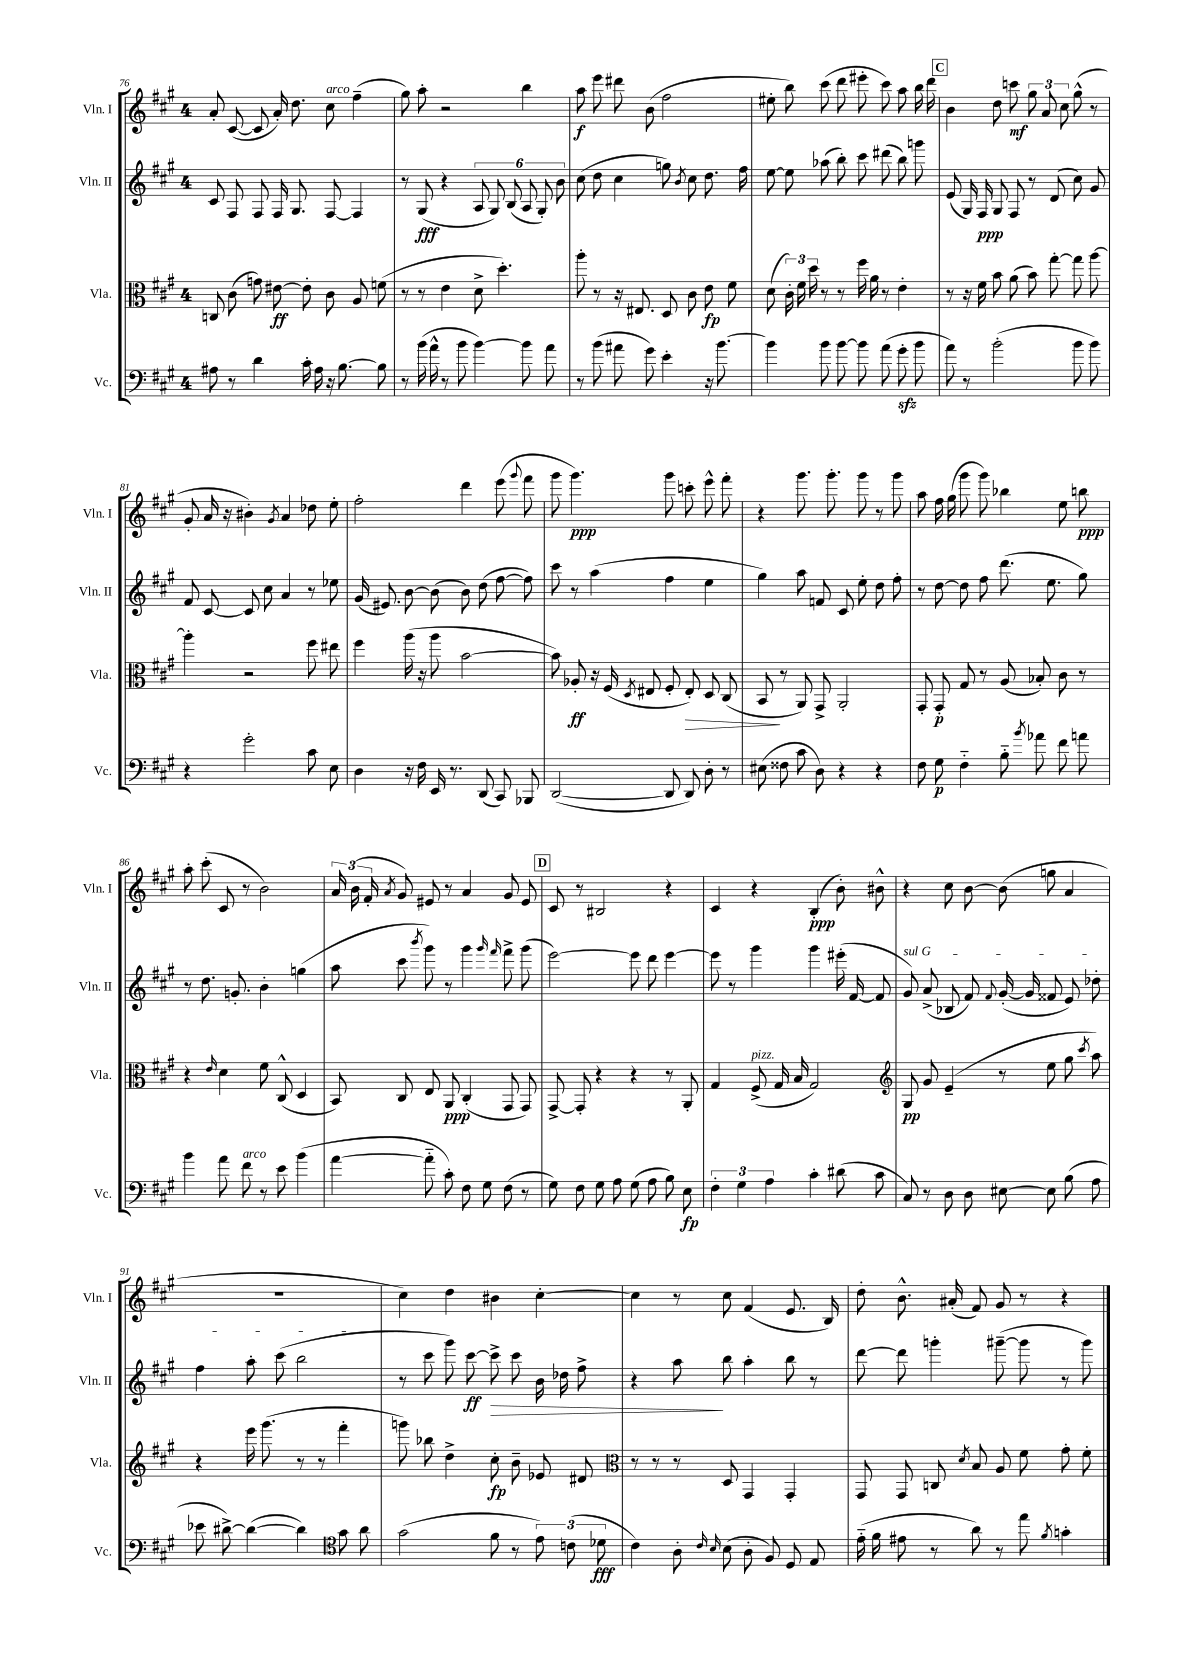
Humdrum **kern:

**kern	**kern	**kern	**kern
*staff4	*staff3	*staff2	*staff1
*clefF4	*clefC3	*clefG2	*clefG2
*k[f#c#g#]	*k[f#c#g#]	*k[f#c#g#]	*k[f#c#g#]
*M4/4	*M4/4	*M4/4	*M4/4
8A#\	8C/	8c#/	8a'/
8r	(8c#\	8F#/	([8c#/
4d\	8g\)	8F#/	8c#/]
.	[8e#\	16F#/	16a'/)
.	.	8.G#/	8.dd\
16c#'\	8e#'\]	.	.
16A#\	.	.	.
16r	8c#\	[8F#/	8cc#\
[8.B\	.	.	.
.	8A/	4F#/]	(4ff#~\
8B\]	(8f\	.	.
=	=	=	=
8r	8r	8r	8gg#\)
(16b\	8r	(8G#/	8aa'\
16a^^\	.	.	.
8r	4e\	4r	2r
8b\	.	.	.
[4b\)	8d^\	12A/	.
.	.	12G#/)	.
.	4.dd'\)	.	.
.	.	(12B/	.
8b\]	.	12A/	4bb\
.	.	12G#'/)	.
8a\	.	.	.
.	.	12b\	.
=	=	=	=
8r	8aa'\	(8cc#\	8aa\
(8b\	8r	8dd\	8eee\
8a#\	16r	4cc#\	8ddd#\
.	8.E#/	.	.
8g#\)	.	.	(8b\
4e'\	8D/	8gg\)	2ff#\
.	.	8qb/	.
.	8c#\	8cc#\	.
16r	8e\	8.dd\	.
[8.b\	.	.	.
.	8f#\	.	.
.	.	16ff#\	.
=	=	=	=
4b\]	(8d\	[8ee\	8ee#'\
.	24c#'\)	8ee\]	8bb\)
.	24f#\	.	.
.	24dd\	.	.
8b\	8r	(8aa-\	(8ccc#\
[8b\	8r	8bb'\)	8ddd\
8b\]	16ff#\	8ccc#\	8eee#'\
.	16a\	.	.
(8a\	8r	(8ddd#\	8ccc#\)
8g#'\	4e'\	8bb\)	8aa\
8b\	.	8ggg\	16bb\
.	.	.	16ddd\
=	=	=	=
8a\)	8r	(8e/	4b\
8r	16r	16G#/)	.
.	16f#\	16F#/	.
(2b'\	8b\	8G#/	8dd\
.	(8a\	8F#/	8ccc\
.	8b\)	8r	12gg#\
.	.	.	12a/
.	[8gg#'\	(8d/	.
.	.	.	12cc#\
8b\	8gg#\]	8cc#\)	(8gg#^^\
8b\)	[8aa\	8g#/	8r
=	=	=	=
4r	4aa'\]	8f#/	8g#'/
.	.	[8c#/	16a/
.	.	.	16r
2g#'\	2r	8c#/]	4b#'\)
.	.	8cc#\	.
.	.	.	8qg#/
.	.	4a/	4a/
8c#\	8ff#\	8r	8dd-\
8E\	8ee#\	8ee-\	8ee'\
=	=	=	=
4D\	4ff#\	(16g#/	2ff#'\
.	.	8.e#/)	.
16r	(16aa\	[8b\	.
16F#\	16r	.	.
16EE/	8aa\	(8b\]	.
8.r	.	.	.
.	[2b\	8b\)	4ddd\
(8DD/	.	(8dd\	.
8CC#/)	.	[8ff#\	(8eee\
.	.	.	8qqggg#/
8BBB-/	.	8ff#\])	8fff#\
=	=	=	=
([2DD/	8b\])	8ccc#\	8ggg#\
.	8A-'/	8r	4.ggg#\)
.	16r	(4aa\	.
.	(16F#/	.	.
.	8qD/	.	.
.	8E#/	.	.
8DD/]	8F#'/	4ff#\	8ggg#\
8DD/)	8E#'/)	.	8ccc'\
8D'\	8D/	4ee\	8eee^^\
8r	(8C#/	.	8fff#'\
=	=	=	=
(8E#\	8BB/	4gg#\)	4r
8F##\	8r	.	.
8c#\	8AA/)	8aa\	8.ggg#\
8D\)	8GG#^/	8f/	.
.	.	.	8.ggg#'\
4r	2AA'/	8c#/	.
.	.	8ee'\	8ggg#\
4r	.	8dd\	8r
.	.	8ff#'\	8ggg#\
=	=	=	=
8F#\	8GG#'/	8r	8aa\
8G#\	8GG#'/	[8dd\	16ff#\
.	.	.	(16gg#\
4F#'~\	8G#/	8dd\]	8ggg#\
.	8r	8ff#\	8ggg#\)
8B'~\	(8A/	(8.ddd\	4bb-\
8qb/	.	.	.
8a-\	8B-'/)	.	.
.	.	8.ee\	.
8f#\	8c#\	.	8ee\
8a\	8r	8gg#\)	8bb\
=	=	=	=
4b\	4r	8r	8aa'\
.	.	8.dd\	(8ccc#'\
.	16qqe/	.	.
8a\	4d\	.	8c#/
.	.	8.g'/	.
8f#\	.	.	8r
8r	8f#\	4b'\	2b\)
8e\	(8C#^^/	.	.
(4b\	4D/	(4gg\	.
=	=	=	=
[4a\	8BB/)	8aa\	24a/
.	.	.	(24b\
.	.	.	24f#'/
.	.	.	8qa/
.	8C#/	8ccc#\	8g#/)
.	.	8qbbb/	.
8a'~\]	8E/	8ggg#\)	8e#/
8c#'\)	8AA/	8r	8r
8F#\	(4C#'/	4ggg#\	4a/
8G#\	.	.	.
.	.	16qqggg#/	.
.	.	16qqfff#/	.
(8F#\	8GG#/	8fff#^\	8g#/
8r	8GG#/)	(8ggg#\	8e#/
=	=	=	=
8G#\)	[8GG#^/	[2eee\)	8c#/
8F#\	8GG#'/]	.	8r
8G#\	4r	.	2B#/
8A\	.	.	.
(8G#\	4r	8eee\]	.
8A\	.	8ddd\	.
8B\)	8r	[4eee\	4r
8E\	8AA'/	.	.
=	=	=	=
6F#'\	4G#/	8eee\]	4c#/
.	.	8r	.
6G#\	.	.	.
.	(8F#^/	4ggg#\	4r
6A\	.	.	.
.	16G#/	.	.
.	16B/	.	.
4c#'\	2G#/)	4ggg#\	(4B'/
(8d#\	.	(16eee#'\	8b'\)
.	.	[16f#/	.
8c#\	.	8f#/]	8b#^^\
=	=	=	=
*	*clefG2	*	*
8C#/)	8G#/	8g#/)	4r
8r	8g#/	(8a^/	.
8D\	(4e~/	8B-/	8cc#\
8D\	.	8f#/)	[8b\
.	.	8qqf#/	.
[8E#\	8r	([16g#'/	(8b\]
.	.	16g#/]	.
8E#\]	8ee\	8f##/	8gg\
(8B\	8gg#\	8e/)	4a/
.	8qccc#/	.	.
8A\	8aa\)	8dd-'\	.
=	=	=	=
8e-\	4r	4ff#\	1r
[8d#^\)	.	.	.
(4d#\_	16eee\	8aa'\	.
.	(8.ggg#\	.	.
.	.	(8ccc#\	.
4d#\])	8r	2bb\	.
.	8r	.	.
*clefC4	*	*	*
8g#\	4fff#'\	.	.
8a\	.	.	.
=	=	=	=
(2g#\	8ggg\)	8r	4cc#\)
.	8bb-\	8ccc#\	.
.	4dd^\	8ggg#\)	4dd\
.	.	[8ccc#\	.
8f#\	8cc#'\	8ccc#^\]	4b#\
8r	8b~\	8ccc#\	.
12e\)	8e-/	16b\	[4cc#'\
.	.	16dd-\	.
(12c\	.	.	.
.	8d#/	8ff#^\	.
12d-\	.	.	.
=	=	=	=
*	*clefC3	*	*
4c#\)	8r	4r	4cc#\]
.	8r	.	.
8A'\	8r	8aa\	8r
16qqc#/	.	.	.
16qqB/	.	.	.
(8B\	8D/	8bb\	8cc#\
8A'\	4GG#/	4aa'\	(4f#/
8F#/)	.	.	.
8D/	4GG#'/	8bb\	8.e/
8E/	.	8r	.
.	.	.	16B/)
=	=	=	=
(16e'~\	8GG#/	[8ddd\	8dd'\
16f#\	.	.	.
8e#\	8GG#/	8ddd\]	8.b^^\
8r	8C/	4ggg'\	.
.	.	.	(16a#'/
.	8qd/	.	.
8a\)	8B/	.	8f#/)
8r	8A/	([8ggg#~\	8g#/
8ee\	8f#\	8ggg#\]	8r
8qf#/	.	.	.
4g'\	8g#'\	8r	4r
.	8f#'\	8ggg#\)	.
==	==	==	==
*-	*-	*-	*-
